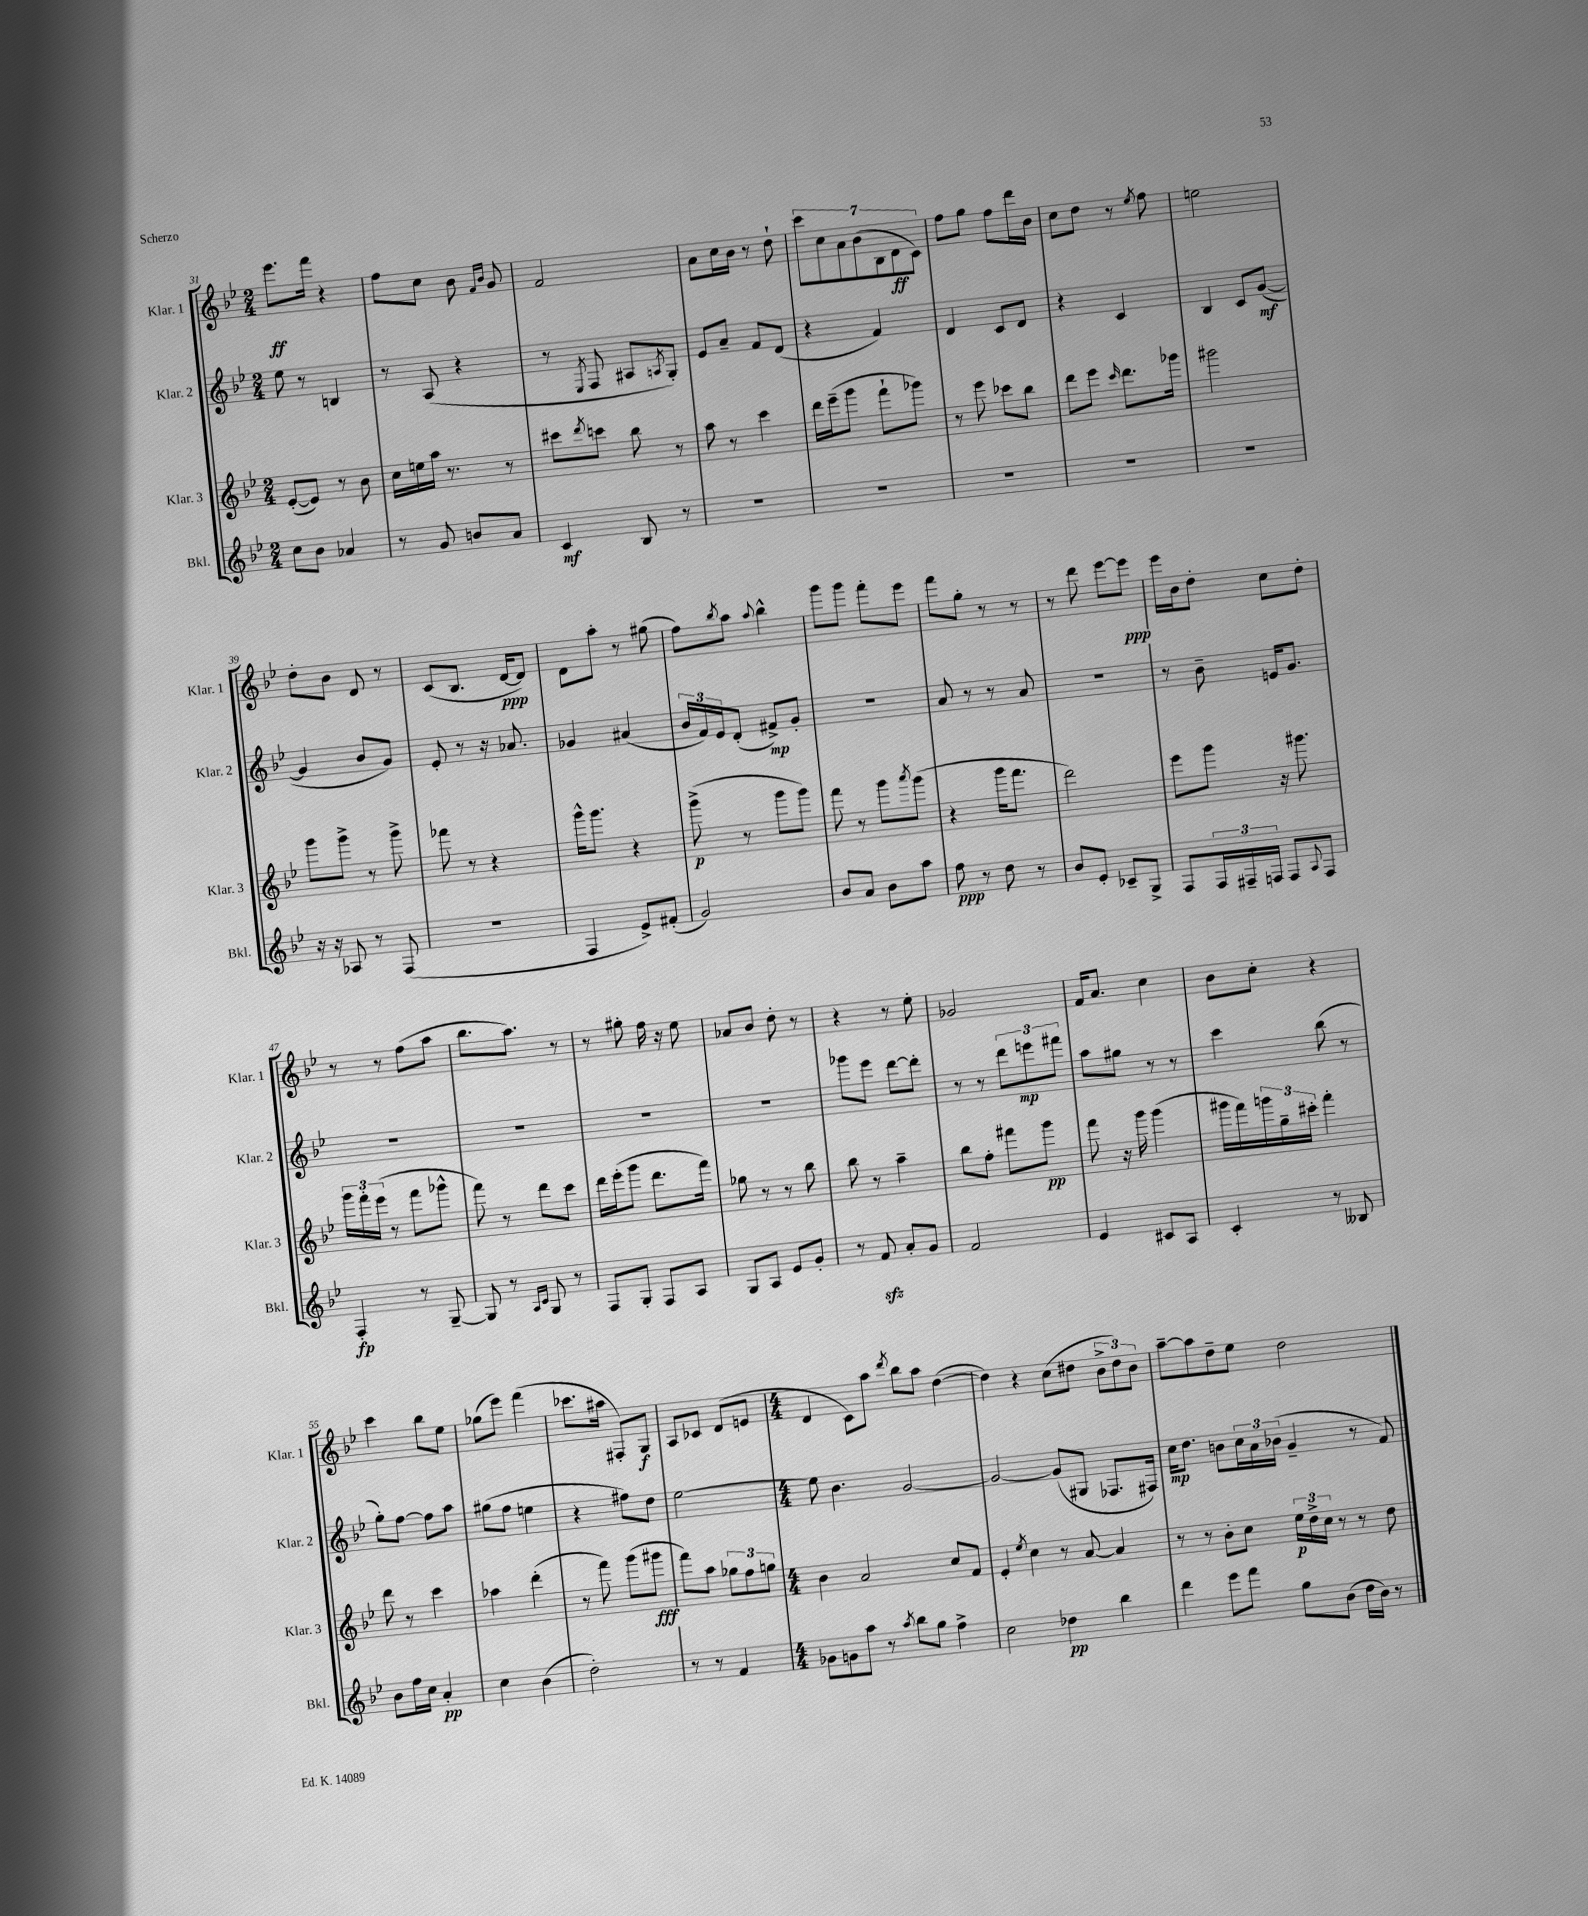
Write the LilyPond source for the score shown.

<<
\new StaffGroup <<
\new Staff = "s0" \with { instrumentName = "Klar. 1" shortInstrumentName = "Klar. 1" } {
    \clef treble \key bes \major \numericTimeSignature \time 2/4
    ees'''8.\ff f'''16 r4 |
    f''8 c''8 bes'8 \grace { f'16 bes'16 } g'8 |
    f'2 |
    a'8 c''16 bes'16 r8 d''8-! |
    \tuplet 7/4 { c'''8 c''8 a'8 bes'8( bes8 d'8\ff c'8) } |
    f''8 g''8 f''8 d'''16 bes'16 |
    c''8 d''8 r8 \acciaccatura { ees''8 } f''8 |
    e''2 |
    d''8-. bes'8 d'8 r8 |
    c'8( bes8. d'16~\ppp d'8) |
    d'8 a''8-. r8 gis''8( |
    f''8) \acciaccatura { bes''8 } a''8 \appoggiatura { a''8 } bes''4-^ |
    g'''8 g'''8 f'''8-. ees'''8 |
    f'''8 g''8-. r8 r8 |
    r8 d'''8 ees'''8~ ees'''8\ppp |
    ees'''16 bes'16 d''8-. c''8 d''8-. |
    r8 r8 f''8( a''8 |
    bes''8. a''8.) r8 |
    r8 gis''8-. f''16 r16 ees''8 |
    aes'8 bes'8 d''8-. r8 |
    r4 r8 ees''8-. |
    ges'2 |
    f'16 a'8. c''4 |
    bes'8 c''8-. r4 |
    c'''4 bes''8 ees''8 |
    ges''8( ees'''8) f'''4( |
    ces'''8. ais''16 fis8-.) g8\f |
    a8 ces'8 d'8( e'8 |
    \numericTimeSignature \time 4/4 d'4 c'8) a''8 \acciaccatura { d'''8 } bes''8 a''8 d''4~( |
    d''4) r4 c''8( dis''8 \tuplet 3/2 { bes'8-> dis''8) bes'8 } |
    a''8~-- a''8 d''8-- ees''8 d''2 \bar "|." |
}
\new Staff = "s1" \with { instrumentName = "Klar. 2" shortInstrumentName = "Klar. 2" } {
    \clef treble \key bes \major \numericTimeSignature \time 2/4
    ees''8 r8 b4 |
    r8 a8( r4 |
    r8 \acciaccatura { ees8 } f8 ais8 \acciaccatura { a8 } g8-.) |
    ees'8 a'8-- f'8 d'8( |
    r4 f'4) |
    d'4 c'8 d'8 |
    r4 c'4 |
    bes4 c'8 g'8~\mf( |
    g'4 bes'8 g'8) |
    ees'8-. r8 r16 aes'8. |
    ges'4 ais'4( |
    \tuplet 3/2 { bes'16 f'16) ees'16 } d'8-.( fis'8->\mp) g'8-. |
    R2 |
    a'8 r8 r8 a'8 |
    R2 |
    r8 bes'8-- e'16 g'8. |
    R2 |
    R2 |
    R2 |
    R2 |
    ges'''8 ees'''8 d'''8~ d'''8-. |
    r8 r8 \tuplet 3/2 { d'''8 e'''8\mp fis'''8 } |
    a''8 gis''8 r8 r8 |
    c'''4 bes''8( r8 |
    g''8-.) f''8~ f''8 a''8 |
    gis''8( f''8 e''4 |
    r4 fis''8) d''8 |
    ees''2~ |
    \numericTimeSignature \time 4/4 ees''8 bes'4. g'2~ |
    g'2~ g'8( gis8 fes8. fis16) |
    c''16\mp d''8. b'8 \tuplet 3/2 { c''16 a'16 bes'16( } g'4-- r8 f'8) \bar "|." |
}
\new Staff = "s2" \with { instrumentName = "Klar. 3" shortInstrumentName = "Klar. 3" } {
    \clef treble \key bes \major \numericTimeSignature \time 2/4
    ees'8~-.( ees'8) r8 bes'8 |
    c''16 e''16 a''16 r8. r8 |
    cis'''8 \acciaccatura { d'''8 } c'''8 bes''8 r8 |
    a''8 r8 c'''4 |
    d'''16 ees'''16--( g'''8 f'''8-! ges'''8) |
    r8 ees'''8 ces'''8 bes''8 |
    d'''8 ees'''8 \grace { c'''16 } d'''8. ges'''16 |
    gis'''2 |
    g'''8 g'''8-> r8 g'''8-> |
    fes'''8 r8 r4 |
    g'''16-^ g'''8. r4 |
    g'''8->\p( r8 g'''8 g'''8) |
    f'''8 r8 g'''8 \acciaccatura { a'''8 } g'''8( |
    r4 g'''16 f'''8. |
    d'''2) |
    ees'''8 g'''8 r16 gis'''8. |
    \tuplet 3/2 { g'''16 f'''16-. ees'''16( } r8 f'''8 ges'''8-^ |
    f'''8) r8 d'''8 c'''8 |
    d'''16 ees'''16-.( g'''8 d'''8. f'''16) |
    ges''8 r8 r8 bes''8 |
    bes''8 r8 a''4-- |
    bes''8 f''8-. fis'''8 g'''8\pp |
    f'''8 r16 g'''16 g'''4( |
    gis'''16 f'''16) \tuplet 3/2 { g'''16 g''16-- cis'''16-. } f'''4-. |
    d'''8 r8 c'''4 |
    aes''4 d'''4-.( |
    r8 f'''8) g'''8( gis'''8\fff |
    f'''8) a''8 \tuplet 3/2 { ges''8 f''8 g''8 } |
    \numericTimeSignature \time 4/4 bes'4 a'2 c''8 f'8 |
    ees'4-. \acciaccatura { ees''8 } c''4 r8 a'8~ a'4 |
    r8 r8 bes'8-. c''8 \tuplet 3/2 { ees''16\p d''16-> c''16 } r8 r8 d''8 \bar "|." |
}
\new Staff = "s3" \with { instrumentName = "Bkl." shortInstrumentName = "Bkl." } {
    \clef treble \key bes \major \numericTimeSignature \time 2/4
    c''8 bes'8 aes'4 |
    r8 g'8 b'8 a'8 |
    c'4\mf bes8 r8 |
    R2 |
    R2 |
    R2 |
    R2 |
    r2 |
    r16 r16 aes8 r8 f8( |
    r2 |
    f4 ees'8->) fis'8-.( |
    g'2) |
    bes'8 a'8 bes'8 a''8 |
    f''8\ppp r8 d''8 r8 |
    bes'8 ees'8-. ces'8-- g8-> |
    f8 \tuplet 3/2 { f16 fis16-- f16 } f8 \appoggiatura { a8 } f8 |
    f4-.\fp r8 g8~-- |
    g8 r8 \grace { a16 c'16 } g8 r8 |
    f8 g8-. f8 a8 |
    g8 a8 ees'8 g'8-. |
    r8 f'8\sfz a'8-. g'8 |
    f'2 |
    ees'4 cis'8 a8 |
    c'4-. r8 beses8 |
    bes'8 f''16 c''16 a'4-.\pp |
    c''4 bes'4( |
    d''2-.) |
    r8 r8 f'4 |
    \numericTimeSignature \time 4/4 ges'8 g'8 a''8 r8 \acciaccatura { a''8 } bes''8 g''8 f''4-> |
    c''2 des''4\pp bes''4 |
    d'''4 ees'''8 f'''8 g''8 bes'8( d''16 bes'16) r8 \bar "|." |
}
>>
>>
\layout { \context { \Score currentBarNumber = #31 } }
